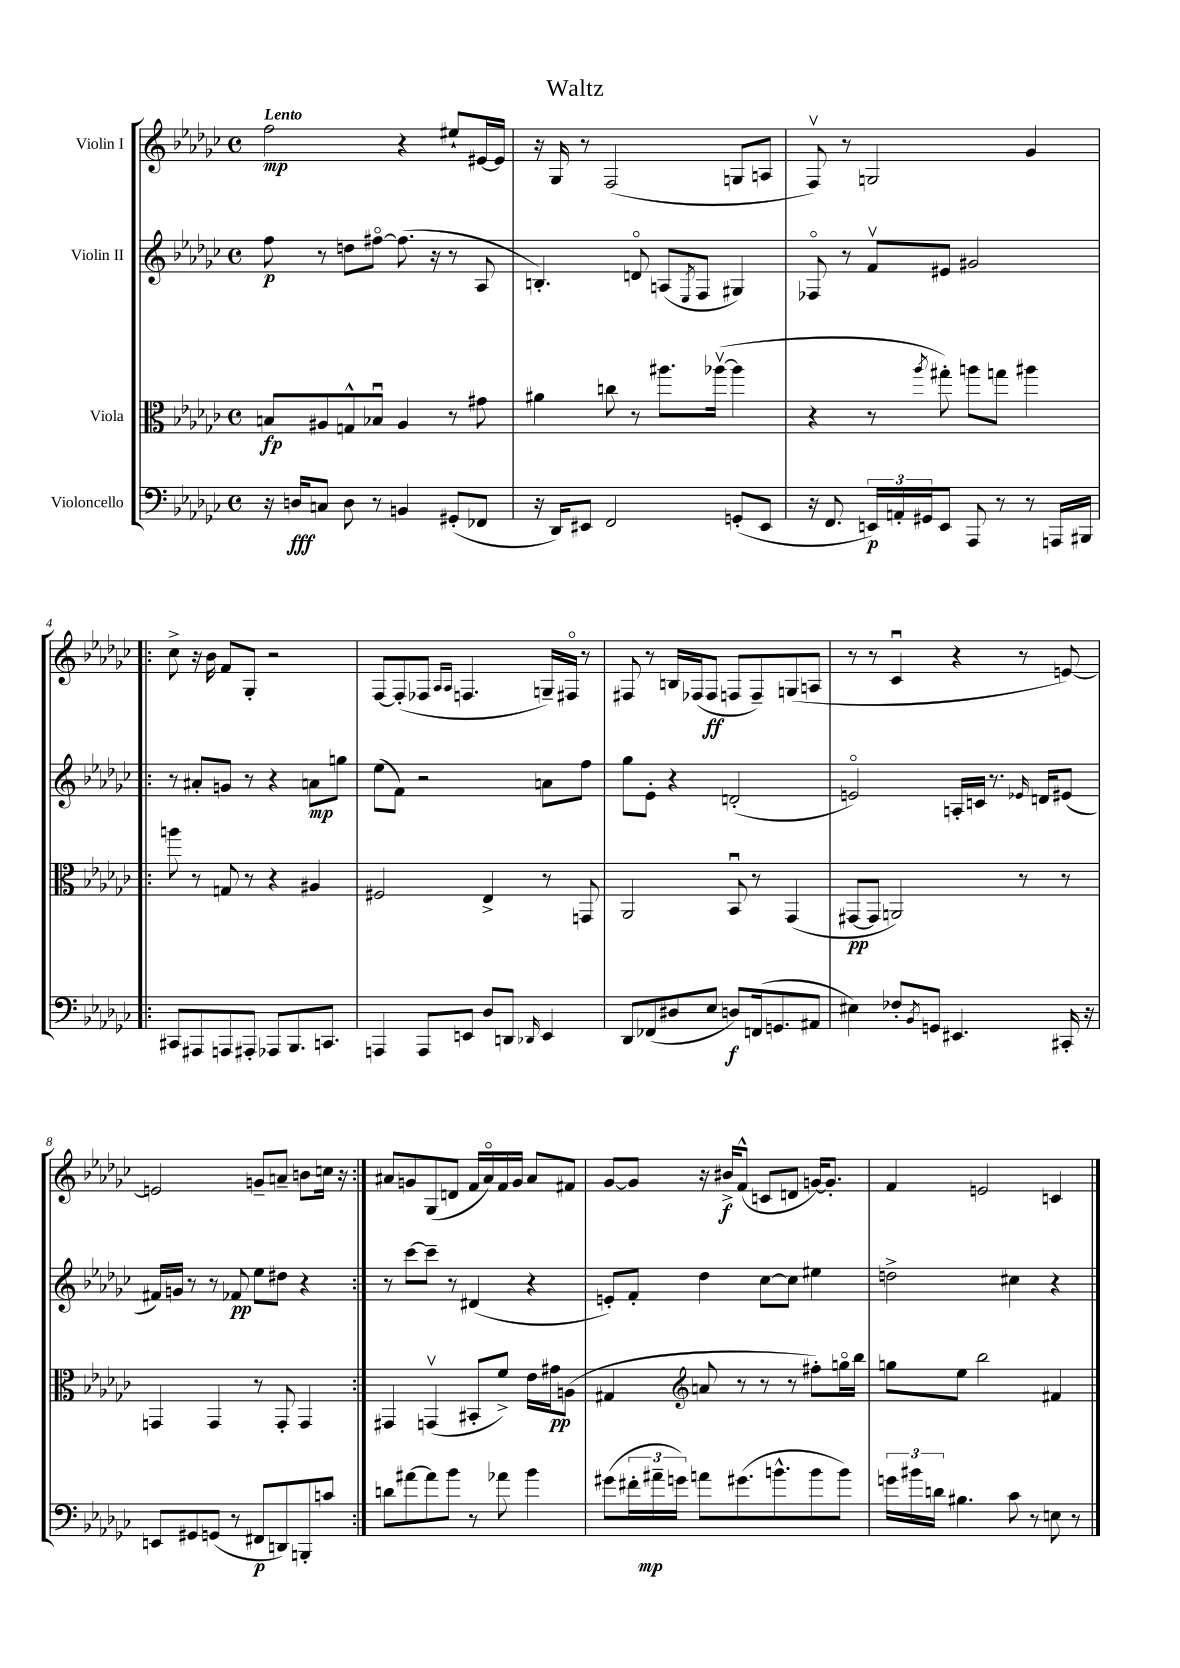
\header { title = "Waltz" }
<<
\new StaffGroup <<
\new Staff = "s0" \with { instrumentName = "Violin I" } {
    \clef treble \key ges \major \defaultTimeSignature \time 4/4 \tempo "Lento"
    f''2\mp r4 eis''8-! eis'16~ eis'16 |
    r16 ges16 r8 f2( g8 a8 |
    f8\upbow) r8 g2 ges'4 |
    \repeat volta 2 { ces''8-> r16 bes'16 f'8 ges8-. r2 |
    f8~ f8-.( fes8 \grace { aes16 aes16 } f4. g16--) fis16\flageolet r8 |
    fis8 r8 b16 fes16( fes8\ff f8 f8--) g8( a8 |
    r8 r8 ces'4\downbow r4 r8 e'8~) |
    e'2 g'8-- a'8-- b'8 c''16 r16 | }
    ais'8 g'8 ges8( d'8 f'16 ais'16\flageolet) f'16 g'16 ais'8 fis'8 |
    ges'8~ ges'8 r16 bis'16->\f f'8-^( c'8 d'8 g'16~) g'8.-. |
    f'4 e'2 c'4 \bar "|." |
}
\new Staff = "s1" \with { instrumentName = "Violin II" } {
    \clef treble \key ges \major \defaultTimeSignature \time 4/4
    f''8\p r8 d''8 fis''8~\flageolet fis''8.( r16 r8 aes8 |
    b4.-.) d'8\flageolet a8( \acciaccatura { ees8 } f8 gis4) |
    fes8\flageolet r8 f'8\upbow eis'8 gis'2 |
    \repeat volta 2 { r8 ais'8-. g'8 r8 r4 a'8\mp g''8 |
    ees''8( f'8) r2 a'8 f''8 |
    ges''8 ees'8-. r4 d'2-.( |
    e'2\flageolet) a16-. c'16 r8. \grace { ees'16 } d'16 eis'8( |
    fis'16) g'16 r8 r8 fes'8\pp ees''8 dis''8 r4 | }
    r8 ces'''8~ ces'''8-- r8 dis'4( r4 |
    e'8-.) f'8-. des''4 ces''8~ ces''8 eis''4 |
    d''2-> cis''4 r4 \bar "|." |
}
\new Staff = "s2" \with { instrumentName = "Viola" } {
    \clef alto \key ges \major \defaultTimeSignature \time 4/4
    b8\fp ais8 g8-^ bes8\downbow ais4 r8 gis'8 |
    ais'4 c''8 r8 ais''8. aes''16~\upbow( aes''4 |
    r4 r8 \acciaccatura { aes''8 } gis''8-.) a''8 g''8 ais''4 |
    \repeat volta 2 { a''8 r8 g8 r8 r4 ais4 |
    fis2 ees4-> r8 g,8 |
    aes,2 bes,8\downbow r8 ges,4( |
    gis,8~\pp gis,8 a,2) r8 r8 |
    g,4 g,4 r8 g,8-. g,4 | }
    gis,4 g,4\upbow( bis,8-. f'8->) ees'16 gis'16\pp a8( |
    gis4 \clef treble a'8 r8 r8 r8 fis''8-.) g''16\flageolet bes''16 |
    g''8 ees''8 bes''2 fis'4 \bar "|." |
}
\new Staff = "s3" \with { instrumentName = "Violoncello" } {
    \clef bass \key ges \major \defaultTimeSignature \time 4/4
    r16 d16\fff c8 d8 r8 b,4 gis,8-.( fes,8 |
    r16 des,16) eis,8 f,2 g,8-.( eis,8 |
    r16 f,8. \tuplet 3/2 { e,16\p) a,16-. gis,16 } e,8 aes,,8 r8 r8 a,,16 bis,,16 |
    \repeat volta 2 { cis,8 ais,,8 a,,8 ais,,8-. aes,,8 bes,,8. c,8. |
    a,,4 a,,8 e,8 des8 d,8 \grace { des,16 } e,4 |
    des,8 fes,8( dis8 ees8 d8\f) f,16( g,8. ais,8 |
    eis4) fes8-. \acciaccatura { bes,8 } g,8 eis,4. cis,16-. r16 |
    e,8 gis,8 g,8( r8 fis,8\p d,8) b,,8-. c'8 | }
    d'8 ais'8~ ais'8 bes'8 r8 aes'8 bes'4 |
    gis'8( \tuplet 3/2 { fis'16-. ais'16--\mp g'16) } a'8 gis'8.( b'8.-^ b'8 b'8) |
    \tuplet 3/2 { g'16 bis'16 d'16 } bis4. ces'8 r8 e8 r8 \bar "|." |
}
>>
>>
